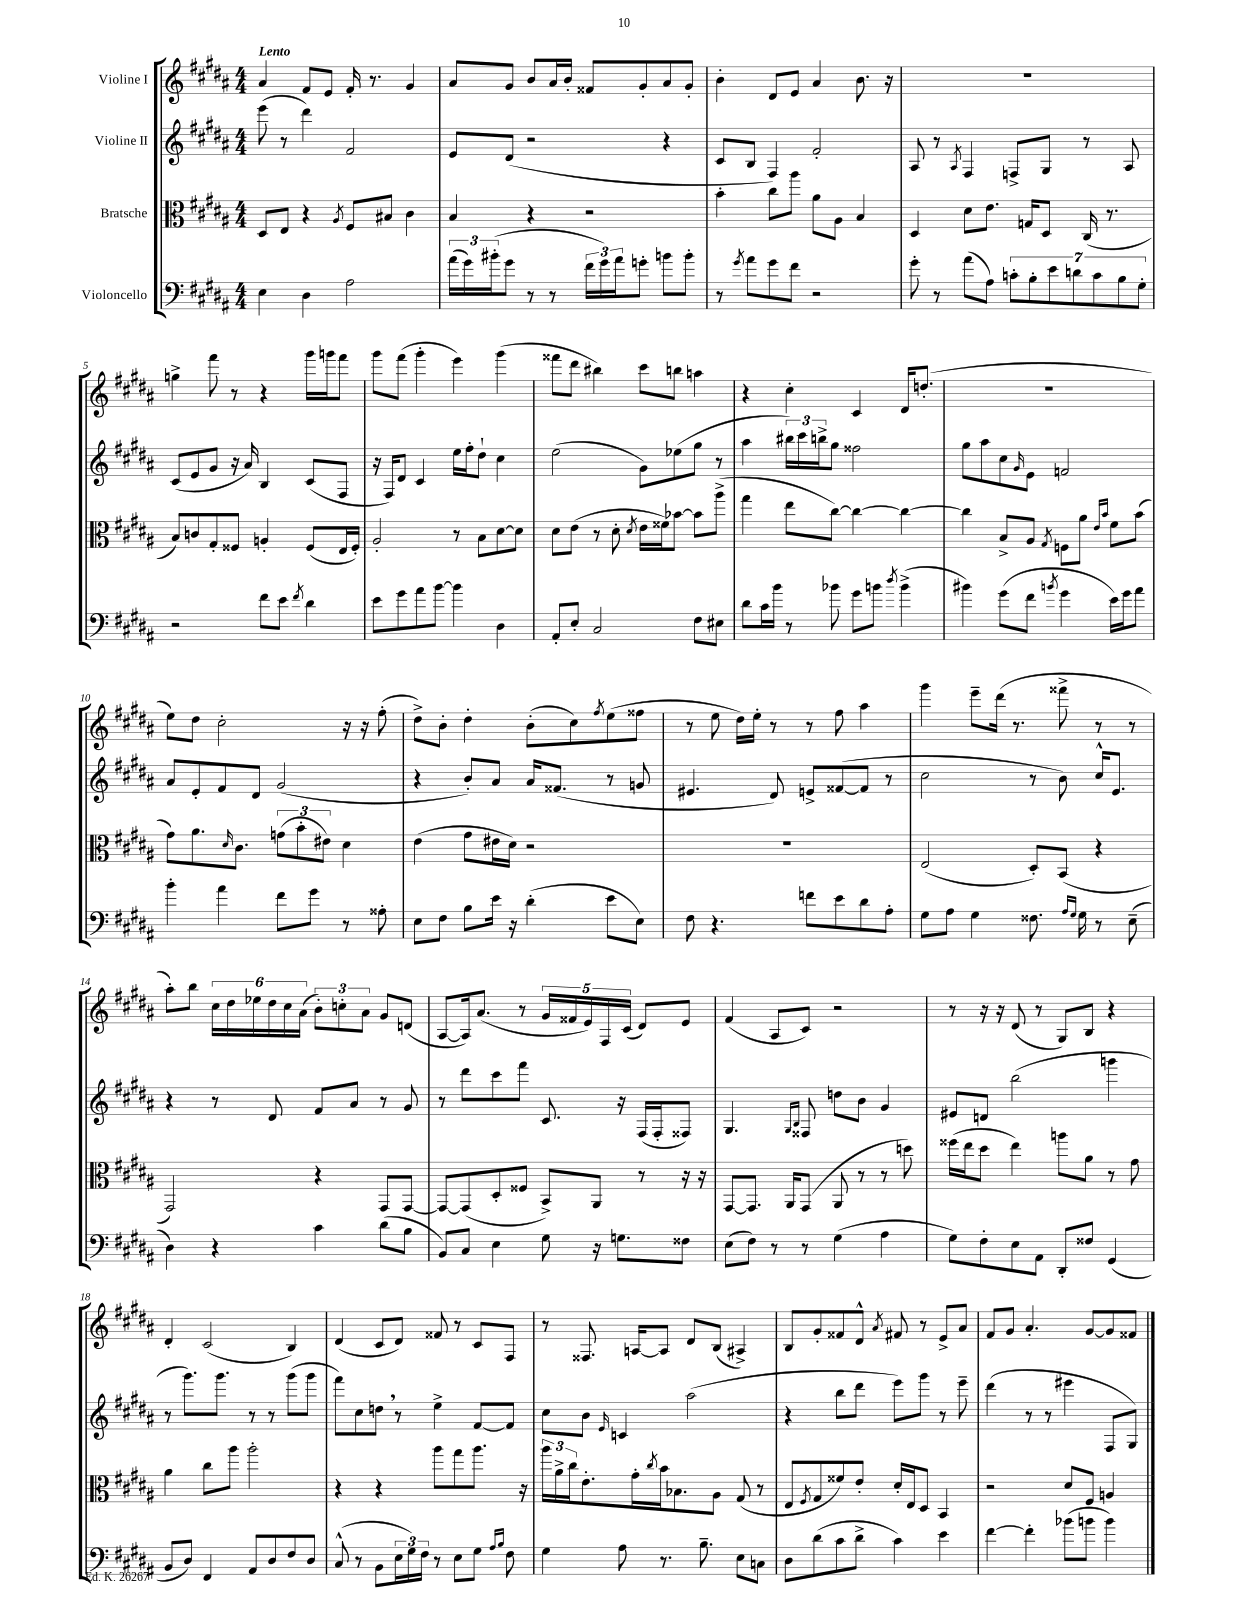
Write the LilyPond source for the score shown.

<<
\new StaffGroup <<
\new Staff = "s0" \with { instrumentName = "Violine I" } {
    \clef treble \key b \major \numericTimeSignature \time 4/4 \tempo "Lento"
    ais'4 fis'8 e'8 fis'16-. r8. gis'4 |
    ais'8 gis'8 b'8 ais'16 b'16-. fisis'8 gis'8-. ais'8 gis'8-. |
    b'4-. dis'8 e'8 ais'4 b'8. r16 |
    R1 |
    g''4-> fis'''8 r8 r4 gis'''16 g'''16 fis'''8 |
    gis'''8 fis'''8( gis'''4-. e'''4) gis'''4( |
    fisis'''8 dis'''8 bis''4) cis'''8 b''8 a''4 |
    r4 cis''4-. cis'4 dis'16 d''8.-.( |
    R1 |
    e''8) dis''8 cis''2-. r16 r16 fis''8-.( |
    dis''8->) b'8-. dis''4-. b'8-.( cis''8) \acciaccatura { fis''8 } e''8( fisis''8 |
    r8 e''8 dis''16) e''16-. r8 r8 fis''8 ais''4 |
    gis'''4 e'''8-- dis'''16( r8. fisis'''8-> r8 r8 |
    ais''8-.) b''8 \tuplet 6/4 { cis''16 dis''16 ees''16 dis''16 cis''16 ais'16( } \tuplet 3/2 { b'8-.) c''8-. ais'8 } gis'8 d'8( |
    ais8~ ais16) ais'8.( r8 \tuplet 5/4 { gis'16 fisis'16 e'16) fis16 cis'16( } dis'8) e'8 |
    fis'4( ais8 cis'8) r2 |
    r8 r16 r16 dis'8( r8 gis8) b8 r4 |
    dis'4-. cis'2( b4) |
    dis'4( cis'8 dis'8) fisis'8 r8 cis'8 fis8 |
    r8 fisis8. a16~ a8 dis'8 b8( ais4->) |
    b8 gis'8-. fisis'8 dis'8-^ \acciaccatura { ais'8 } fis'8 r8 e'8-> ais'8 |
    fis'8 gis'8 ais'4.-. gis'8~ gis'8 fisis'8 \bar "|." |
}
\new Staff = "s1" \with { instrumentName = "Violine II" } {
    \clef treble \key b \major \numericTimeSignature \time 4/4
    e'''8( r8 dis'''4) fis'2 |
    e'8 dis'8( r2 r4 |
    cis'8 b8 fis4) fis'2-. |
    ais8 r8 \acciaccatura { ais8 } fis4 f8-> gis8 r8 ais8 |
    cis'8( e'8 gis'8 r16 ais'16) b4 cis'8( fis8 |
    r16 fis16) dis'8 cis'4 e''16 fis''16-. dis''8-! cis''4 |
    e''2( gis'8) ees''8( gis''8 r8 |
    ais''4 \tuplet 3/2 { bis''16) cis'''16 b''16-> } gis''8 fisis''2 |
    gis''8 ais''8 cis''8 \grace { gis'16 } e'8 f'2 |
    ais'8 e'8-. fis'8 dis'8 gis'2( |
    r4 b'8-.) ais'8 ais'16 fisis'8.( r8 g'8 |
    eis'4. dis'8) e'8-> fisis'8~( fisis'8 r8 |
    cis''2 r8 b'8) cis''16-^ e'8. |
    r4 r8 dis'8 fis'8 ais'8 r8 gis'8 |
    r8 dis'''8 cis'''8 fis'''8 cis'8. r16 fis16( fis16-. fisis8) |
    gis4. \grace { gis16 b16 } fisis8 d''8 b'8 gis'4 |
    eis'8 d'8 b''2( g'''4 |
    r8 gis'''8.) gis'''8. r8 r8 gis'''8( gis'''8 |
    fis'''8) cis''8 d''8 \breathe r8 e''4-> fis'8~ fis'8 |
    cis''8 b'8 \grace { e'16 } c'4 ais''2( |
    r4 b''8 dis'''8 e'''8) gis'''8 r8 e'''8-- |
    dis'''4( r8 r8 eis'''4 fis8 gis8) \bar "|." |
}
\new Staff = "s2" \with { instrumentName = "Bratsche" } {
    \clef alto \key b \major \numericTimeSignature \time 4/4
    dis8 e8 r4 \acciaccatura { ais8 } fis8 bis8 cis'4 |
    b4 r4 r2 |
    b'4-. cis''8 ais''8 ais'8 ais8 b4 |
    dis4 dis'8 e'8. g16 dis8 cis16( r8. |
    b8) c'8 gis8-. fisis8 a4-. fisis8( e16 fisis16-.) |
    ais2-. r8 b8 dis'8~ dis'8 |
    dis'8 e'8( r8 dis'8-. \acciaccatura { dis'8 } e'16 fisis'16) bes'8~ bes'8 ais''8->( |
    gis''4 e''8 cis''8~) cis''4~ cis''4~ |
    cis''4 b8-> ais8 \acciaccatura { gis8 } f8 ais'8 \grace { e'16 b'16 } fis'8 b'8( |
    gis'8) ais'8. \grace { dis'16 } cis'8. \tuplet 3/2 { g'8( b'8-. eis'8) } dis'4 |
    e'4( gis'8 eis'16 dis'16) r2 |
    R1 |
    e2( dis8-.) b,8( r4 |
    gis,2) r4 gis,8 gis,8~ |
    gis,8~ gis,8( dis8-. fisis8 b,8->) ais,8 r8 r16 r16 |
    gis,8~ gis,8. ais,16 gis,8( ais,8 r8 r8 d''8) |
    fisis''16( e''16 dis''8 e''4) a''8 ais'8 r8 gis'8 |
    ais'4 cis''8 ais''8 ais''2-. |
    r4 r4 ais''8 gis''8 ais''8. r16 |
    \tuplet 3/2 { ais''16 ais'16-> cis''16 } e'8.-. gis'16-. \acciaccatura { cis''8 } b'16 bes8. ais8 gis8( r8 |
    e8 \acciaccatura { fis8 } gis8 fisis'8) e'8-. dis'16-. e16 dis8 b,4 |
    r2 dis'8 fis8 a4 \bar "|." |
}
\new Staff = "s3" \with { instrumentName = "Violoncello" } {
    \clef bass \key b \major \numericTimeSignature \time 4/4
    e4 dis4 ais2 |
    \tuplet 3/2 { ais'16( gis'16) bis'16-.( } gis'8 r8 r8 \tuplet 3/2 { fis'16 gis'16) ais'16 } g'8-. b'8 b'8-. |
    r8 \acciaccatura { gis'8 } ais'8 gis'8 fis'8 r2 |
    gis'8-. r8 ais'8( ais8) \tuplet 7/4 { c'8-. b8-. e'8 d'8 c'8 b8 gis8-. } |
    r2 fis'8 e'8 \acciaccatura { fis'8 } dis'4 |
    e'8 gis'8 ais'8 b'8~ b'4 dis4 |
    ais,8-. e8-. cis2 fis8 eis8 |
    dis'8 cis'16 b'16 r8 bes'8 gis'8 b'8 \acciaccatura { dis''8 } b'4->( |
    bis'4) gis'8( fis'8 \acciaccatura { b'8 } gis'4 e'16) gis'16 ais'8 |
    b'4-. ais'4 fis'8 gis'8 r8 aisis8-. |
    e8 fis8 b8 e'16 r16 dis'4-.( e'8 e8) |
    fis8 r4. f'8 e'8 dis'8 ais8-. |
    gis8 ais8 gis4 fisis8. \grace { ais16 gis16 } gis16 r8 e8--( |
    dis4) r4 cis'4 dis'8( b8 |
    b,8) cis8 e4 gis8 r16 g8. fisis8 |
    e8( fis8) r8 r8 gis4( ais4 |
    gis8) fis8-. e8 ais,8 dis,8-. fisis8 gis,4( |
    b,8 dis8) fis,4 ais,8 dis8 fis8 dis8 |
    cis8-^( r8 b,8 \tuplet 3/2 { e16 gis16) fis16 } r8 e8 gis8 \grace { ais16 b16 } fis8 |
    gis4 ais8 r8. b8.-- e8 c8 |
    dis8 dis'8( cis'8 dis'8-> cis'4) e'4 |
    fis'4~ fis'4-. bes'8( b'8 b'4) \bar "|." |
}
>>
>>
